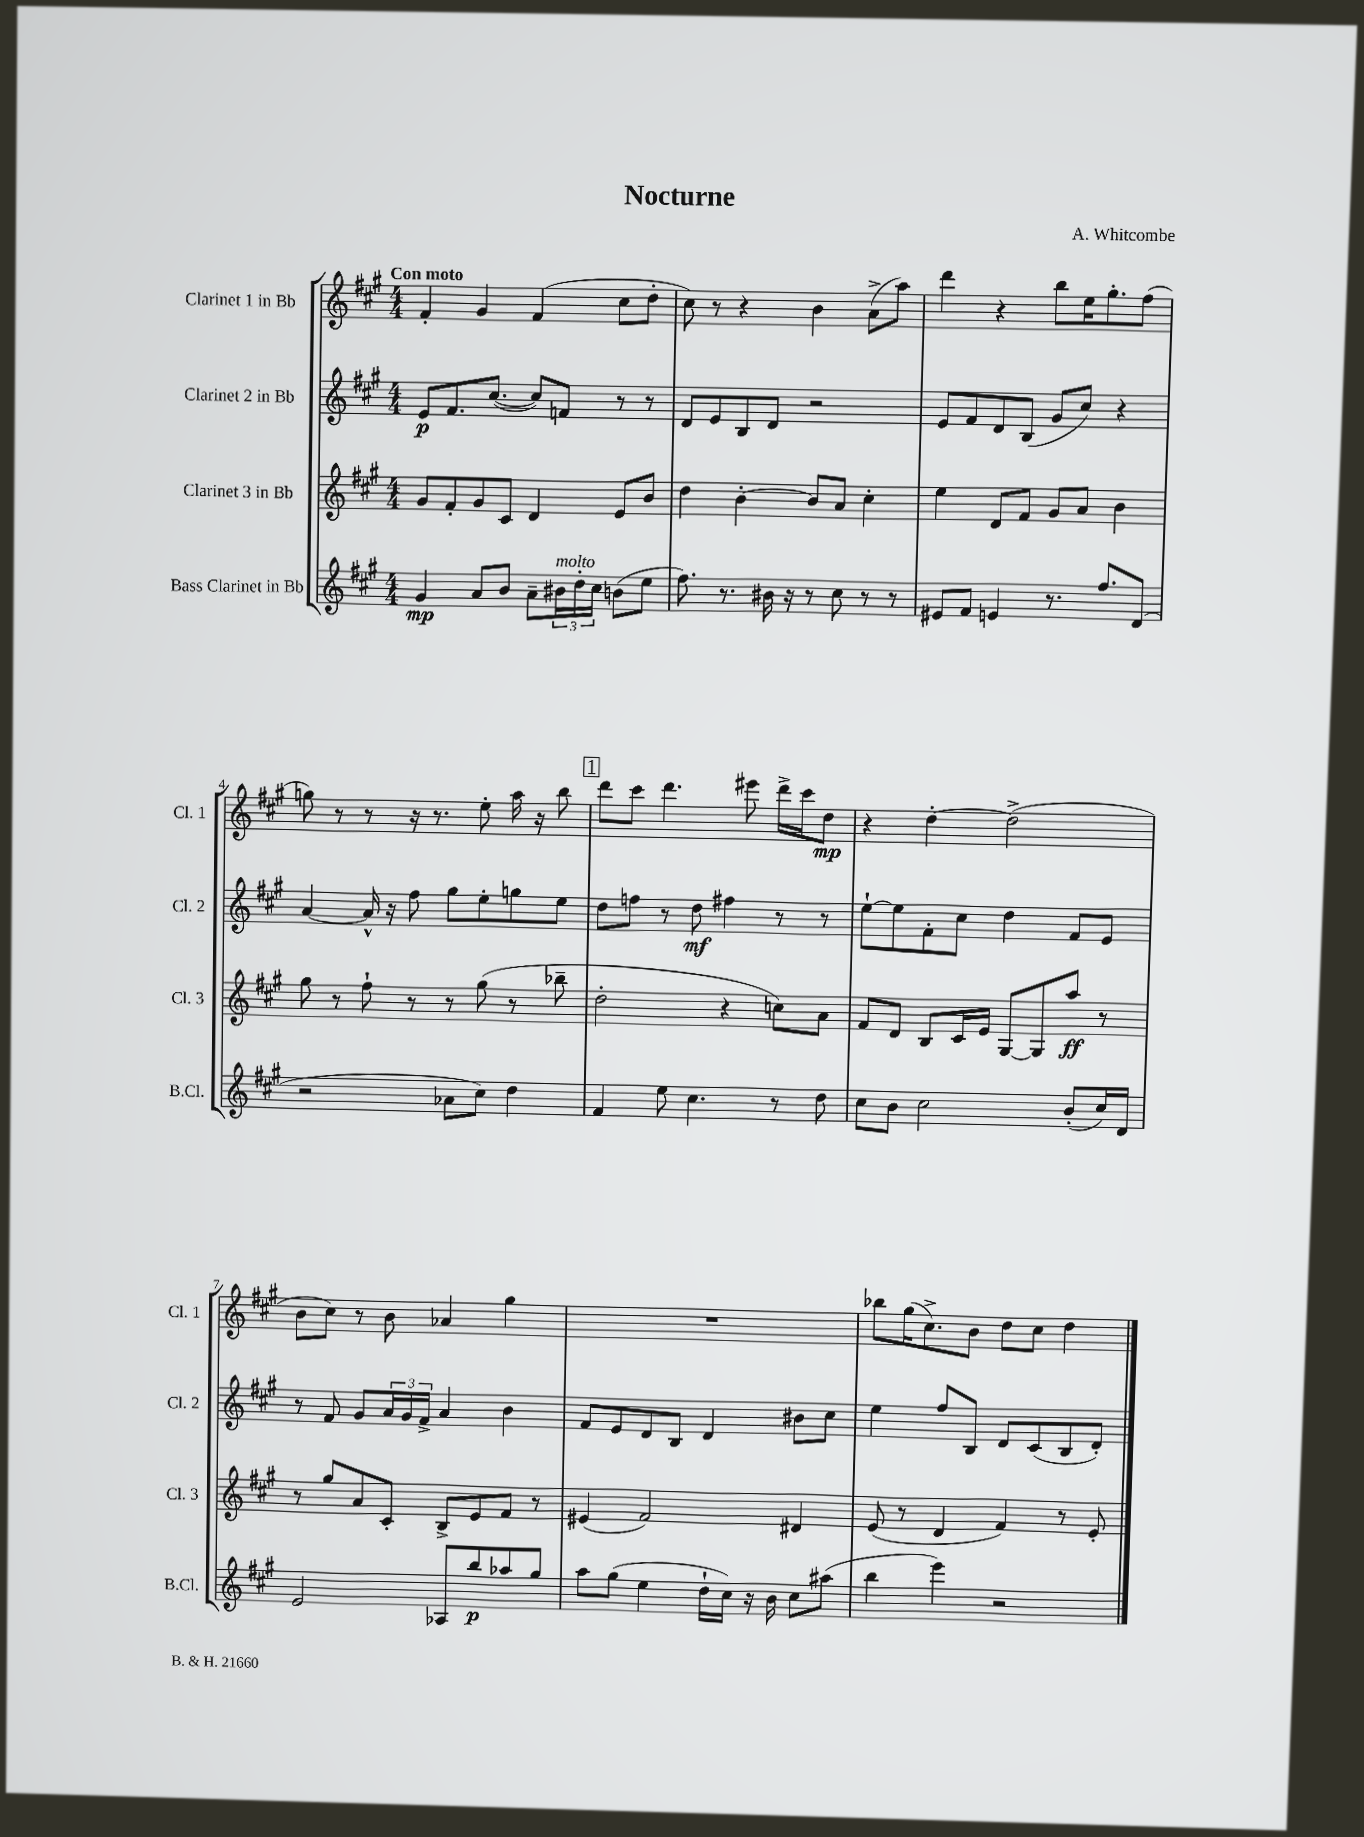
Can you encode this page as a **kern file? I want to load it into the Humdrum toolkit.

**kern	**dynam	**kern	**dynam	**kern	**dynam	**kern	**dynam
*part4	*part4	*part3	*part3	*part2	*part2	*part1	*part1
*staff4	*staff4	*staff3	*staff3	*staff2	*staff2	*staff1	*staff1
*I"Bass Clarinet in Bb	*	*I"Clarinet 3 in Bb	*	*I"Clarinet 2 in Bb	*	*I"Clarinet 1 in Bb	*
*I'B.Cl.	*	*I'Cl. 3	*	*I'Cl. 2	*	*I'Cl. 1	*
*clefG2	*	*clefG2	*	*clefG2	*	*clefG2	*
*k[f#c#g#]	*	*k[f#c#g#]	*	*k[f#c#g#]	*	*k[f#c#g#]	*
*M4/4	*	*M4/4	*	*M4/4	*	*M4/4	*
=1	=1	=1	=1	=1	=1	=1	=1
!	!	!	!	!	!	!LO:TX:a:B:t=Con moto	!
4g#/	mp	8g#/L	.	8e/L	p	4f#'/	.
.	.	8f#'/	.	8.f#/	.	.	.
8a/L	.	8g#/	.	.	.	4g#/	.
.	.	.	.	([8.cc#/J	.	.	.
8b/J	.	8c#/J	.	.	.	.	.
8a~\L	.	4d/	.	8cc#/L])	.	(4f#/	.
!LO:TX:a:i:t=molto	!	!	!	!	!	!	!
24b#X\L	.	.	.	8fn/J	.	.	.
24dd'\	.	.	.	.	.	.	.
24cc#\JJ	.	.	.	.	.	.	.
(8bn\L	.	8e/L	.	8r	.	8cc#\L	.
8ee\J	.	8b/J	.	8r	.	8dd'\J	.
=2	=2	=2	=2	=2	=2	=2	=2
8.ff#\)	.	4dd\	.	8d/L	.	8cc#\)	.
.	.	.	.	8e/	.	8r	.
8.r	.	.	.	.	.	.	.
.	.	[4b'\	.	8B/	.	4r	.
16b#X\	.	.	.	8d/J	.	.	.
16r	.	.	.	.	.	.	.
8r	.	8b/L]	.	2r	.	4b\	.
8cc#\	.	8a/J	.	.	.	.	.
8r	.	4cc#'\	.	.	.	(8a^\L	.
8r	.	.	.	.	.	8aa\J)	.
=3	=3	=3	=3	=3	=3	=3	=3
8e#X/L	.	4ee\	.	8e/L	.	4ddd\	.
8f#/J	.	.	.	8f#/	.	.	.
4en/	.	8d/L	.	8d/	.	4r	.
.	.	8f#/J	.	(8B/J	.	.	.
8.r	.	8g#/L	.	8g#/L	.	8bb\L	.
.	.	8a/J	.	8cc#/J)	.	16ee\K	.
8.ff#/L	.	.	.	.	.	8.gg#'\	.
.	.	4b\	.	4r	.	.	.
(8d/J	.	.	.	.	.	(8ff#\J	.
!!LO:LB:g=z
=4	=4	=4	=4	=4	=4	=4	=4
2r	.	8gg#\	.	[4a/	.	8ggn\)	.
.	.	8r	.	.	.	8r	.
.	.	8ff#`\	.	16a^^/]	.	8r	.
.	.	.	.	16r	.	.	.
.	.	8r	.	8ff#\	.	16r	.
.	.	.	.	.	.	8.r	.
8a-X\L	.	8r	.	8gg#\L	.	.	.
8cc#\J)	.	(8gg#\	.	8ee'\	.	8ee'\	.
4dd\	.	8r	.	8ggn\	.	16aa\	.
.	.	.	.	.	.	16r	.
.	.	8bb-X~\	.	8ee\J	.	8bb\	.
!!LO:REH:place=s1:t=1
=5	=5	=5	=5	=5	=5	=5	=5
4f#/	.	2dd'\	.	8dd\L	.	8ddd\L	.
.	.	.	.	8ffn\J	.	8ccc#\J	.
8ee\	.	.	.	8r	.	4.ddd\	.
4.cc#\	.	.	.	8dd\	mf	.	.
.	.	4r	.	4ff#X\	.	.	.
.	.	.	.	.	.	8eee#X\	.
8r	.	8ccn\L)	.	8r	.	16ddd^\LL	.
.	.	.	.	.	.	16ccc#\J	.
8dd\	.	8a\J	.	8r	.	8dd\J	mp
=6	=6	=6	=6	=6	=6	=6	=6
8cc#\L	.	8f#/L	.	[8ee`\L	.	4r	.
8b\J	.	8d/J	.	8ee\]	.	.	.
2cc#\	.	8B/L	.	8f#'\	.	[4dd'\	.
.	.	16c#/L	.	8cc#\J	.	.	.
.	.	16e/JJ	.	.	.	.	.
.	.	[8G#/L	.	4dd\	.	(2dd^\]	.
.	.	8G#/]	.	.	.	.	.
(8b'/L	.	8aa/J	ff	8f#/L	.	.	.
16cc#/L)	.	8r	.	8e/J	.	.	.
16d/JJ	.	.	.	.	.	.	.
!!LO:LB:g=z
=7	=7	=7	=7	=7	=7	=7	=7
2e/	.	8r	.	8r	.	8b\L	.
.	.	8gg#/L	.	8f#/	.	8cc#\J)	.
.	.	8a/	.	8g#/L	.	8r	.
.	.	8c#'/J	.	24a/L	.	8b\	.
.	.	.	.	24g#/	.	.	.
.	.	.	.	24f#^/JJ	.	.	.
8A-X/L	.	8B^/L	.	4a/	.	4a-X/	.
8bb/	p	8e/	.	.	.	.	.
8aa-X/	.	8f#/J	.	4b\	.	4gg#\	.
8gg#/J	.	8r	.	.	.	.	.
=8	=8	=8	=8	=8	=8	=8	=8
8aa\L	.	(4e#X/	.	8f#/L	.	1r	.
(8gg#\J	.	.	.	8e/	.	.	.
4ee\	.	2f#/)	.	8d/	.	.	.
.	.	.	.	8B/J	.	.	.
16dd`\LL	.	.	.	4d/	.	.	.
16cc#\JJ)	.	.	.	.	.	.	.
16r	.	.	.	.	.	.	.
16b\	.	.	.	.	.	.	.
8cc#\L	.	4d#X/	.	8b#X\L	.	.	.
(8aa#X\J	.	.	.	8cc#\J	.	.	.
=9	=9	=9	=9	=9	=9	=9	=9
4bb\	.	(8e/	.	4ee\	.	8bb-X\L	.
.	.	8r	.	.	.	(16gg#\K	.
.	.	.	.	.	.	8.cc#^\)	.
4eee\)	.	4d/	.	8ff#/L	.	.	.
.	.	.	.	8B/J	.	8b\J	.
2r	.	4f#/)	.	8d/L	.	8dd\L	.
.	.	.	.	(8c#/	.	8cc#\J	.
.	.	8r	.	8B/	.	4dd\	.
.	.	8e'/	.	8d'/J)	.	.	.
==	==	==	==	==	==	==	==
*-	*-	*-	*-	*-	*-	*-	*-
